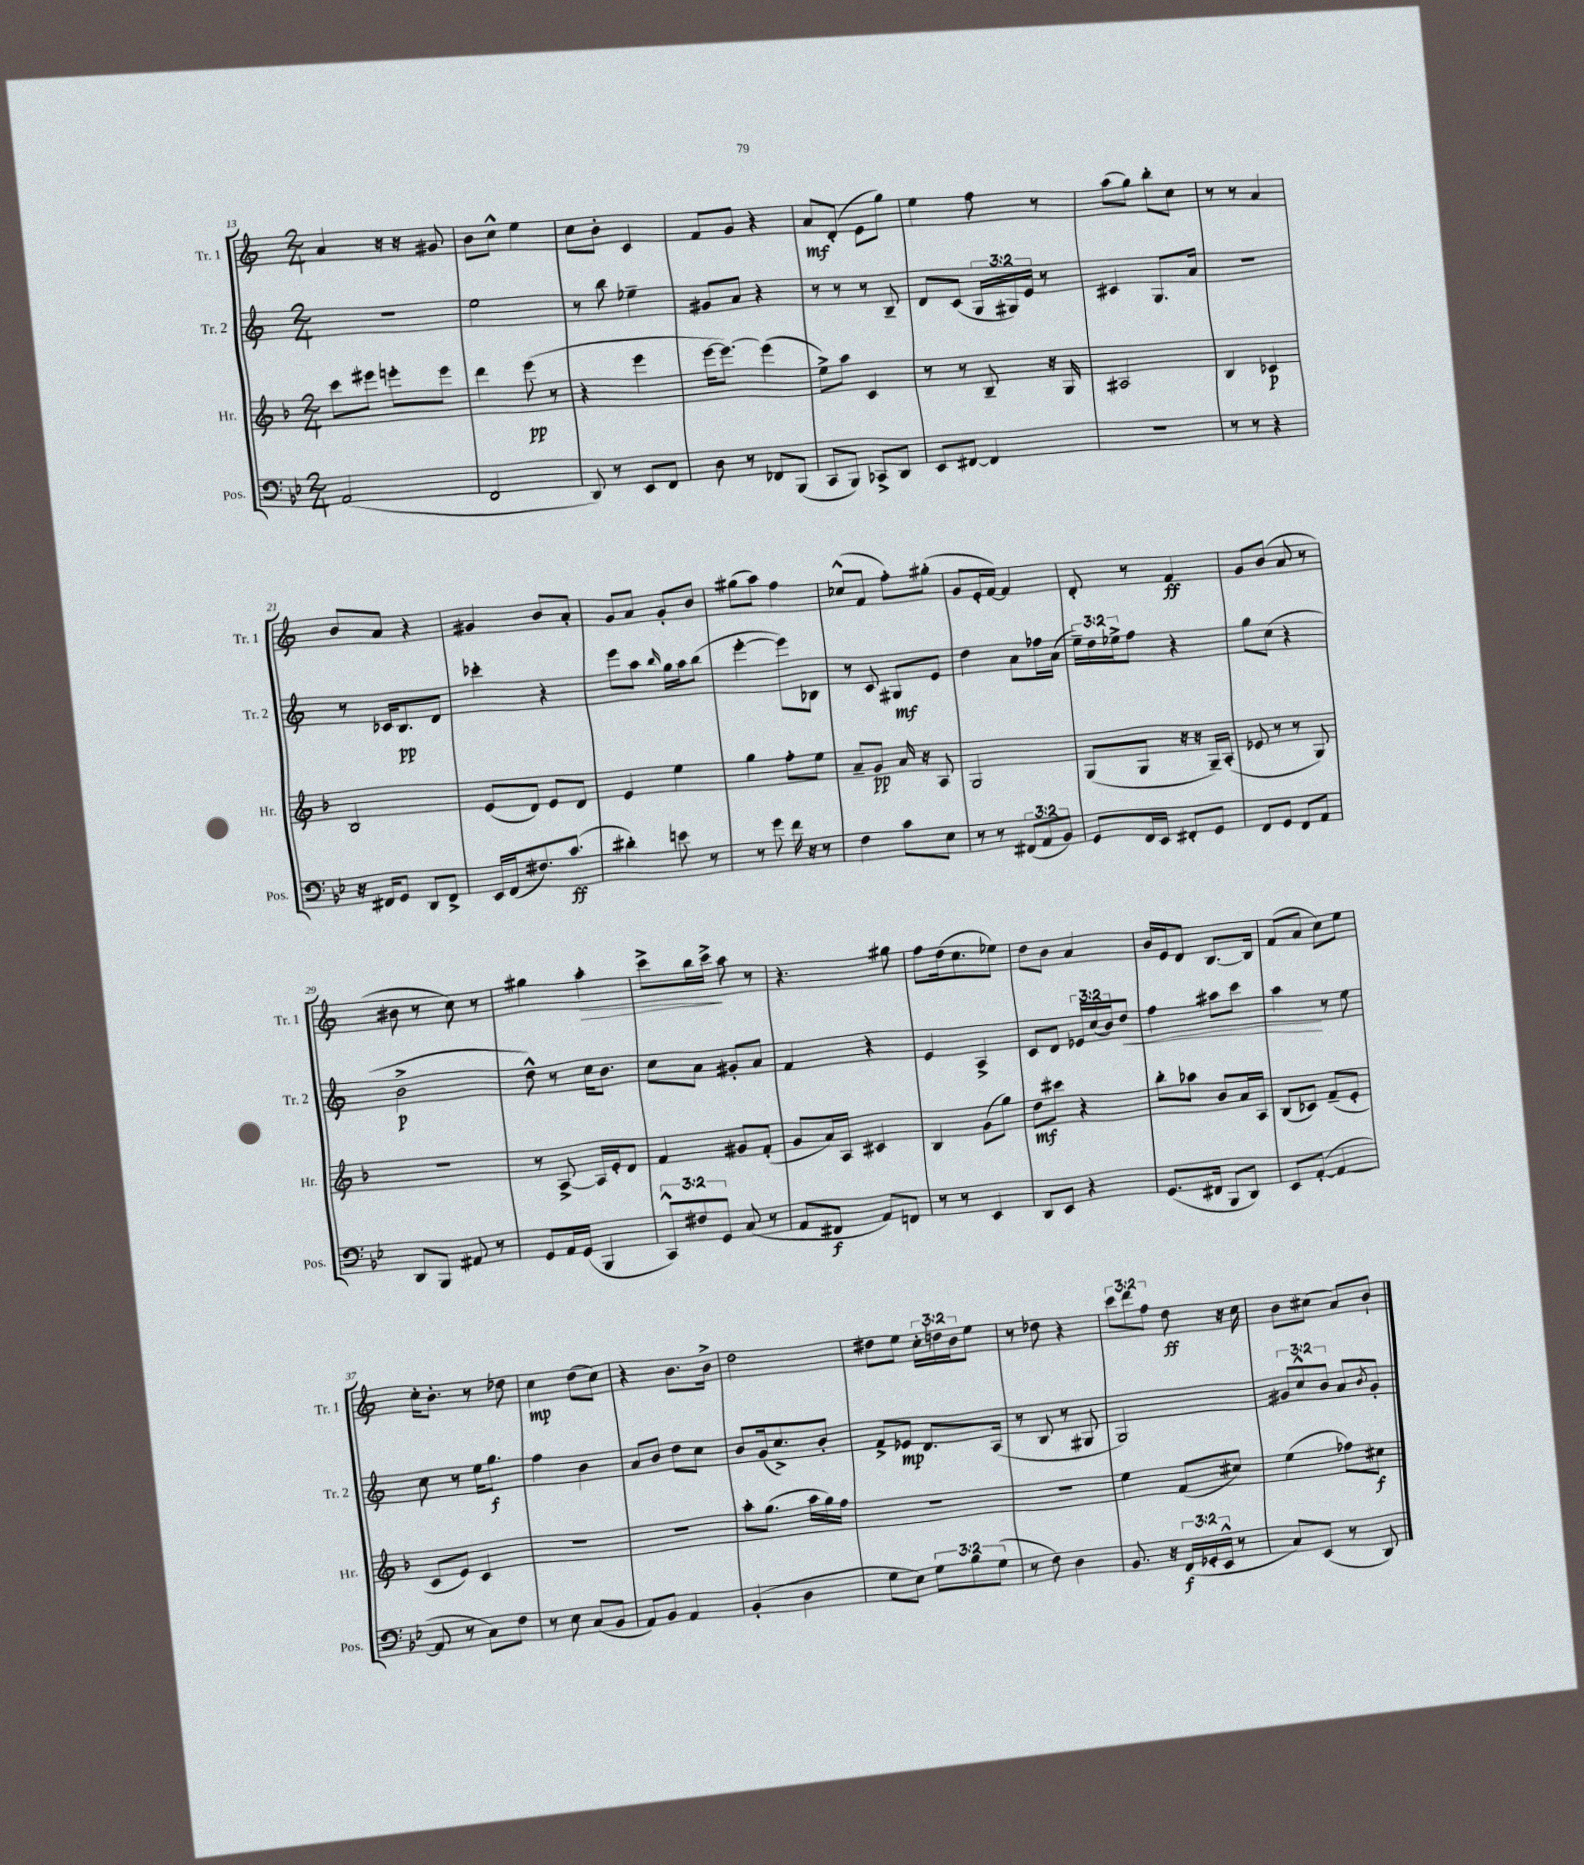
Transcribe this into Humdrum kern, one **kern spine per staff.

**kern	**kern	**kern	**kern
*staff4	*staff3	*staff2	*staff1
*clefF4	*clefG2	*clefG2	*clefG2
*k[b-e-]	*k[b-]	*k[]	*k[]
*M2/4	*M2/4	*M2/4	*M2/4
(2AA/	8ccc\L	2r	4a/
.	8eee#\J	.	.
.	8eee'\L	.	16r
.	.	.	16r
.	8eee\J	.	8g#/
=	=	=	=
2FF/	4ddd\	2ee\	8b\L
.	.	.	8cc^^\J
.	(8eee\	.	4ee\
.	8r	.	.
=	=	=	=
8DD/)	4r	8r	8cc\L
8r	.	8bb\	8b'\J
8EE-/L	4eee\	4ee-~\	4c/
8FF/J	.	.	.
=	=	=	=
8D\	[16eee\LK	8g#/L	8f/L
.	8.eee\_J)	.	.
8r	.	8a/J	8g/J
8FF-/L	(4eee\]	4r	4r
(8BBB-/J	.	.	.
=	=	=	=
8CC/L	8ee^\L)	8r	8a/L
8BBB-/J)	8aa\J	8r	(8d'/J
8CC-^/L	4c/	8r	8e\L
8DD/J	.	8B~/	8gg\J)
=	=	=	=
8EE-/L	8r	8d/L	4ee\
[8FF#/J	8r	(8c/J	.
4FF#/]	8B-~/	24G/LL	8ff\
.	.	24G#/)	.
.	.	24e/JJ	.
.	16r	8r	8r
.	16G/	.	.
=	=	=	=
2r	2A#/	4c#/	(8aa\L
.	.	.	8gg\J)
.	.	8.G/L	8bb'\L
.	.	.	8cc\J
.	.	16a/Jk	.
=	=	=	=
8r	4B-/	2r	8r
8r	.	.	8r
4r	4c-/	.	4a/
=	=	=	=
16r	2B-/	8r	8b/L
16FF#/LK	.	.	.
8GG/J	.	16c-/LK	8a/J
.	.	8.B/	.
8DD/L	.	.	4r
8FF#^/J	.	8d/J	.
=	=	=	=
16EE-/LL	(8e/L	4ccc-'\	4g#/
(16FF/J	.	.	.
8.F#/)	8d/J)	.	.
.	8e/L	4r	8b/L
(8.c/J	.	.	.
.	8d/J	.	8a'/J
=	=	=	=
4d#'\)	4e/	8eee\L	8g/L
.	.	8aa\J	8a/J
.	.	16qqbb/	.
8e\	4ee\	16gg\LL	8g'/L
.	.	16aa\J	.
8r	.	(8bb\J	8b/J
=	=	=	=
8r	4gg\	[4eee'\	(8gg#\L
8g\	.	.	8aa\J)
16f\	8ff'\L	8eee\]L)	4ff\
16r	.	.	.
8r	8ee\J	8B-\J	.
=	=	=	=
4F\	8a~/L	8r	(8cc-^^/L
.	8g/J	8c/	8f/J
8c\L	16a/	8G#/L	8ff'\L)
.	16r	.	.
8E-\J	8A/	8e/J	(8gg#'\J
=	=	=	=
8r	2G/	4dd\	8g/L
8r	.	.	16e'/L
.	.	.	[16f/JJ)
(12FF#/L	.	8a\L	4f/]
12AA/	.	.	.
.	.	16ff-\L	.
12BB-/J)	.	.	.
.	.	(16a\JJ	.
=	=	=	=
8GG/L	(8G/L	24ee~\LL)	8d'/
.	.	24dd\	.
.	.	24ee-^\J	.
16FF/L	8G/J	8ff\J	8r
16EE-/JJ	.	.	.
8FF#'/L	16r	4r	4f/
.	16r	.	.
8GG/J	16G~/LL)	.	.
.	(16A'/JJ	.	.
=	=	=	=
8FF/L	8e-/	8gg\L	8g/L
8GG/J	8r	(8cc\J	(8b/J
8FF/L	8r	4r	8a/
8AA/J	8G/)	.	8r
=	=	=	=
8DD/L	2r	2b^\	8b#\
8BBB-/J	.	.	8r
8AA#/	.	.	8cc\)
8r	.	.	8r
=	=	=	=
8GG/L	8r	8dd^^\)	4gg#\
16AA/L	[8A^/	8r	.
(16GG/JJ	.	.	.
4BBB-/	16A/]LL	16cc\LK	4aa'\
.	16e'/J	8.b\J	.
.	8d/J	.	.
=	=	=	=
12CC^^/L)	4f/	8cc\L	8ccc^\L
12F#/	.	.	.
.	.	8a\J	16bb\L
12GG/J	.	.	.
.	.	.	16ccc^\JJ
(8C/	8g#/L	8g#'/L	8aa\
8r	(8f'/J	8a/J	8r
=	=	=	=
8AA/L	8g/L	4f/	4.r
8FF#/J	16a/L)	.	.
.	16A/JJ	.	.
8AA/L)	4c#/	4r	.
8FF/J	.	.	8gg#\
=	=	=	=
8r	4B-/	4e/	8ff\L
8r	.	.	(16dd\k
.	.	.	8.cc\
4EE-/	(8g\L	4A^/	.
.	8gg\J)	.	8ee-\J)
=	=	=	=
8DD/L	8dd\L	8c/L	8dd\L
8EE-/J	8ccc#\J	8d/J	8b\J
4r	4r	24e-/LL	4a/
.	.	(24cc/	.
.	.	24b/J)	.
.	.	8dd/J	.
=	=	=	=
(8.GG/L	8bb-'\L	4ff\	16b/LL
.	.	.	16e/J
.	8aa-\J	.	8d/J
16FF#/Jk	.	.	.
8BBB-/L	8b-/L	8aa#\L	[8.B/L
8DD/J)	16a/L	8ccc\J	.
.	16A/JJ	.	16B/]Jk
=	=	=	=
8EE-/L	(8B-/L	4aa\	(8f/L
([8AA'/J	8c-/J)	.	8a/J
4AA/_	(8f~/L	8r	8cc\L)
.	8e'/J	8ee\	8ee\J
=	=	=	=
8AA/]	8c/L	8cc\	16cc'\LK
.	.	.	8.b'\J
8r	8e/J)	8r	.
8C\L)	4c/	16ee\LK	8r
.	.	8.gg\J	.
8F\J	.	.	8dd-\
=	=	=	=
8r	2r	4ff\	4cc\
8E-\	.	.	.
(8C/L	.	4b\	(8dd\L
8BB-/J	.	.	8cc\J)
=	=	=	=
8AA/L)	2r	8a/L	4r
8BB-/J	.	8b/J	.
4AA/	.	8dd\L	8.b\L
.	.	8cc\J	.
.	.	.	16b^\Jk
=	=	=	=
(4BB-'/	8aa'\L	8b/L	2dd\
.	(8.gg\J	(16g/k	.
.	.	8.cc^/)	.
4D\	.	.	.
.	16aa\LL	.	.
.	16gg\)	8b'/J	.
.	16ff\JJ	.	.
=	=	=	=
8G\L	2r	8f^/L	8dd#\L
8E-\J)	.	8e-/J	8ee\J
12G\L	.	8.d/L	24cc'\LL
.	.	.	24dd\
12B-\	.	.	24b\J
.	.	.	8ee\J
(12G\J	.	.	.
.	.	(16A/Jk	.
=	=	=	=
8r	2r	8r	8r
8F\)	.	8B/	8dd-\
4D\	.	8r	4r
.	.	8G#/	.
=	=	=	=
8.BB-/	4ee\	2G/)	12ccc\L
.	.	.	12ddd\
.	.	.	12ff\J
16r	.	.	.
(24FF/LL	(8f/L	.	8dd\
24GG-'/	.	.	.
24EE-^^/JJ	.	.	.
8r	8cc#/J)	.	16r
.	.	.	16cc\
=	=	=	=
8C/L)	(4ee\	12g#/L	8b\L
.	.	12cc^^/	.
(8EE-/J	.	.	(8cc#\J
.	.	12b/J	.
8r	8ff-\L)	8a/L	8a/L)
.	.	8qb/	.
8DD/)	8cc#\J	8g#'/J	8b`/J
==	==	==	==
*-	*-	*-	*-
